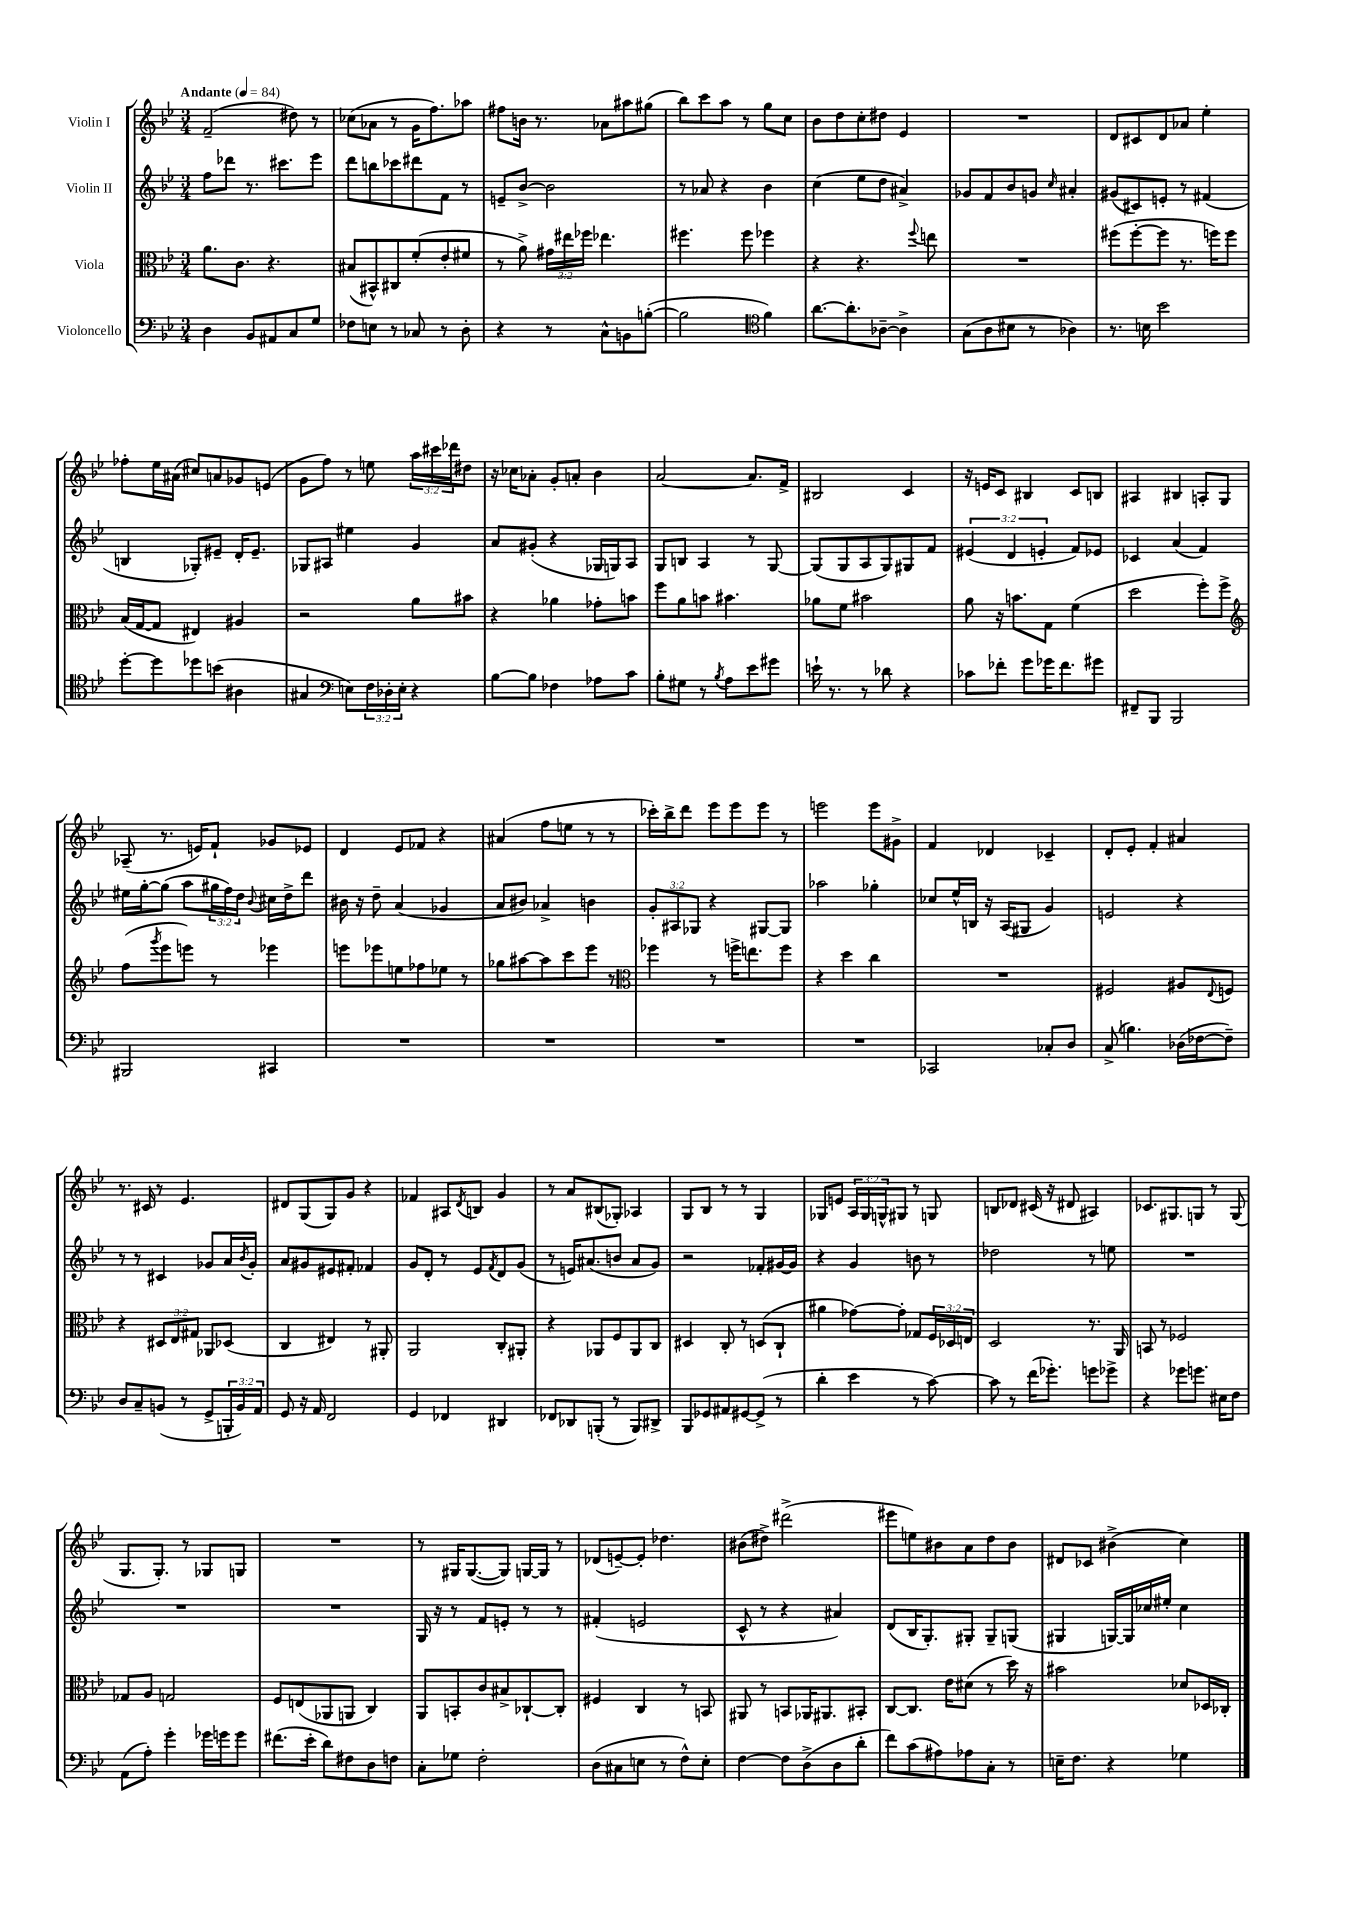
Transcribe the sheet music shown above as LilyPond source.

<<
\new StaffGroup <<
\new Staff = "s0" \with { instrumentName = "Violin I" } {
    \clef treble \key bes \major \numericTimeSignature \time 3/4 \override Staff.TupletNumber.text = #tuplet-number::calc-fraction-text \tempo "Andante" 4 = 84
    f'2--( dis''8) r8 |
    ces''8( aes'8 r8 g'16 f''8.) aes''8 |
    fis''8 b'16 r8. aes'8 ais''8 gis''8( |
    bes''8) c'''8 a''8 r8 g''8 c''8 |
    bes'8 d''8 c''8-. dis''8 ees'4 |
    R2. |
    d'8 cis'8 d'8 aes'8 ees''4-. |
    fes''8-. ees''16 ais'16( cis''8) a'8 ges'8 e'8( |
    g'8 f''8) r8 e''8 \tuplet 3/2 { a''16 cis'''16 des'''16 } dis''8 |
    r16 ces''16 aes'8-. g'8-. a'8-. bes'4 |
    a'2~ a'8. f'16-> |
    bis2 c'4 |
    r16 e'16 c'8 bis4 c'8 b8 |
    ais4 bis4 a8-. g8 |
    aes8--( r8. e'16) f'8-! ges'8 ees'8 |
    d'4 ees'8 fes'8 r4 |
    ais'4( f''8 e''8 r8 r8 |
    ces'''16-.) bes''16-> d'''8 ees'''8 ees'''8 ees'''8 r8 |
    e'''2 e'''8 gis'8-> |
    f'4 des'4 ces'4-- |
    d'8-. ees'8-. f'4-. ais'4 |
    r8. cis'16 r8 ees'4. |
    dis'8 g8( g8) g'8 r4 |
    fes'4 ais8 \acciaccatura { d'8 } b8 g'4 |
    r8 a'8 bis8( ges8-.) aes4 |
    g8 bes8 r8 r8 g4 |
    ges8 e'8 \tuplet 3/2 { a16 ges16 g16-^ } gis8 r8 g8 |
    b8 des'8 cis'16( r16 dis'8 ais4) |
    ces'8. gis8. g8 r8 g8( |
    g8. g8.-.) r8 ges8 g8 |
    R2. |
    r8 gis16 gis8.~( gis8) g16~ g16 r8 |
    des'8( e'8~--) e'8-. des''4. |
    bis'8( dis''8->) dis'''2->( |
    eis'''8 e''8) bis'8 a'8 d''8 bis'8 |
    dis'8 ces'8 bis'4->( c''4) \bar "|." |
}
\new Staff = "s1" \with { instrumentName = "Violin II" } {
    \clef treble \key bes \major \numericTimeSignature \time 3/4 \override Staff.TupletNumber.text = #tuplet-number::calc-fraction-text
    f''8 des'''8 r8. cis'''8. ees'''8 |
    d'''8 b''8 ces'''8 dis'''8 f'8 r8 |
    e'8-- bes'8~-> bes'2 |
    r8 aes'8 r4 bes'4 |
    c''4( ees''8 d''8 ais'4->) |
    ges'8 f'8 bes'8 g'8 \grace { c''16 } ais'4-. |
    gis'8( cis'8) e'8-. r8 fis'4( |
    b4 ges8-.) eis'8-- d'16-. eis'8.-- |
    ges8 ais8 eis''4 g'4 |
    a'8 gis'8-.( r4 ges16 g16) a8 |
    g8 b8 a4 r8 g8~ |
    g8( g8 a8 g8) gis8 f'8 |
    \tuplet 3/2 { eis'4( d'4 e'4-. } f'8) ees'8 |
    ces'4 a'4( f'4) |
    eis''16 g''16~-. g''8( a''8 \tuplet 3/2 { gis''16 f''16) d''16 } \appoggiatura { bes'8 } cis''16 d''16-> d'''8 |
    bis'16 r16 d''8-- a'4( ges'4 |
    a'8 bis'8) aes'4-> b'4 |
    \tuplet 3/2 { g'8-. ais8 ges8 } r4 gis8~ gis8 |
    aes''2 ges''4-. |
    ces''8 ees''16-^ b16 r16 a16( gis8 g'4) |
    e'2 r4 |
    r8 r8 cis'4 ges'8 a'16 \acciaccatura { bes'8 } ges'16-. |
    a'8 gis'8 eis'8 fis'8-. fes'4 |
    g'8 d'8-. r8 ees'8 \acciaccatura { f'8 } d'8 g'8( |
    r8 e'16) ais'8.( b'8 ais'8 g'8) |
    r2 fes'8-. gis'16~ gis'16 |
    r4 g'4 b'8 r8 |
    des''2 r8 e''8 |
    R2. |
    R2. |
    R2. |
    g16 r16 r8 f'8 e'8-. r8 r8 |
    fis'4-.( e'2 |
    c'8-^ r8 r4 ais'4) |
    d'8( bes16 g8.-.) gis8-. gis8-- g8( |
    gis4 g16~) g16 ces''16 eis''16-. ces''4 \bar "|." |
}
\new Staff = "s2" \with { instrumentName = "Viola" } {
    \clef alto \key bes \major \numericTimeSignature \time 3/4 \override Staff.TupletNumber.text = #tuplet-number::calc-fraction-text
    a'8. c'8. r4. |
    bis8( bis,8-^) cis8 f'8-.( ees'8-. fis'8 |
    r8 a'8->) \tuplet 3/2 { gis'16 eis''16 fes''16 } ees''4. |
    fis''4. fis''8 fes''4 |
    r4 r4. \appoggiatura { f''8 } e''8 |
    R2. |
    fis''8( fis''8~-. fis''8 r8. f''16) f''8 |
    bes16( g16~ g8 eis4) ais4 |
    r2 a'8 bis'8 |
    r4 aes'4 ges'8-. b'8 |
    f''8 a'8 b'8 bis'4. |
    aes'8 f'8 bis'2 |
    a'8 r16 b'8. g8 f'4( |
    d''2 f''8-.) f''8-> |
    \clef treble f''8( \acciaccatura { g'''8 } ees'''8 e'''8) r8 ees'''4 |
    e'''8 ees'''8 e''8 fes''8 ees''8 r8 |
    ges''8 ais''8~ ais''8 c'''8 ees'''8 r8 |
    \clef alto fes''4 r8 f''16-> e''8. f''8 |
    r4 d''4 c''4 |
    R2. |
    fis2 ais8 \appoggiatura { ees8 } f8 |
    r4 \tuplet 3/2 { dis8 ees8 gis8 } aes,8 des8( |
    c4 eis4) r8 ais,8-. |
    a,2 c8-. ais,8-. |
    r4 aes,8 f8 aes,8 c8 |
    dis4 c8-. r8 d8( c8-! |
    ais'4 ges'8~) ges'8-. ges8 \tuplet 3/2 { f16 des16 e16 } |
    d2 r8. a,16 |
    b,8 r8 fes2 |
    ges8 a8 g2 |
    f8 e8( aes,8 a,8 c4) |
    a,8 b,8-. c'8 bis8-> ces8~-! ces8-. |
    fis4 c4 r8 b,8 |
    ais,8 r8 b,8 aes,16 ais,8. bis,8-. |
    c8~ c8. ees'16 dis'8( r8 d''16) r16 |
    bis'2 des'8 des16 ces16-. \bar "|." |
}
\new Staff = "s3" \with { instrumentName = "Violoncello" } {
    \clef bass \key bes \major \numericTimeSignature \time 3/4 \override Staff.TupletNumber.text = #tuplet-number::calc-fraction-text
    d4 bes,8 ais,8 c8 g8 |
    fes8 e8 r8 ces8 r8 d8-. |
    r4 r8 c8-^ b,8 b8~-.( |
    b2 \clef tenor f'4) |
    a'8.~ a'8.-. aes8~-- aes4-> |
    g8( a8 bis8 r8 aes4) |
    r8. b16 bes'2 |
    d''8~-. d''8 des''8 b'8( ais4 |
    gis4 \clef bass e8) \tuplet 3/2 { f16 des16-. e16-. } r4 |
    bes8~ bes8 fes4 aes8 c'8 |
    bes8-. gis8 r8 \acciaccatura { bes8 } a8 ees'8 gis'8 |
    e'16-! r8. r8 des'8 r4 |
    ces'8 fes'8-. g'8 ges'16 fes'8. gis'8 |
    fis,8-- bes,,8 bes,,2 |
    bis,,2 cis,4 |
    R2. |
    R2. |
    R2. |
    R2. |
    ces,2 ces8-. d8 |
    c8->( b4.) des16( fes16~ fes8--) |
    d8 c8-- b,8( r8 g,8-> \tuplet 3/2 { b,,16-. b,16) a,16 } |
    g,8 r16 a,16 f,2 |
    g,4 fes,4 dis,4 |
    fes,8 des,8 b,,8-.( r8 b,,8) dis,8-> |
    bes,,8 ges,8 ais,8 gis,8~ gis,8->( r8 |
    d'4-. ees'4 r8 c'8~) |
    c'8 r8 f'16( ges'8.-.) g'8 ges'8-> |
    r4 ges'8 g'8. eis16 f8 |
    a,8( a8-.) g'4-. ges'16 g'16 g'8 |
    fis'8.( ees'16-. d'8) fis8 d8 f8 |
    c8-. ges8 f2-. |
    d8( cis8 e8 r8 f8-^) e8-. |
    f4~ f8 d8->( d8 d'8-. |
    f'8) c'8( ais8) aes8 c8-. r8 |
    e16-- f8. r4 ges4 \bar "|." |
}
>>
>>
\layout { \context { \Score \remove "Bar_number_engraver" } }
